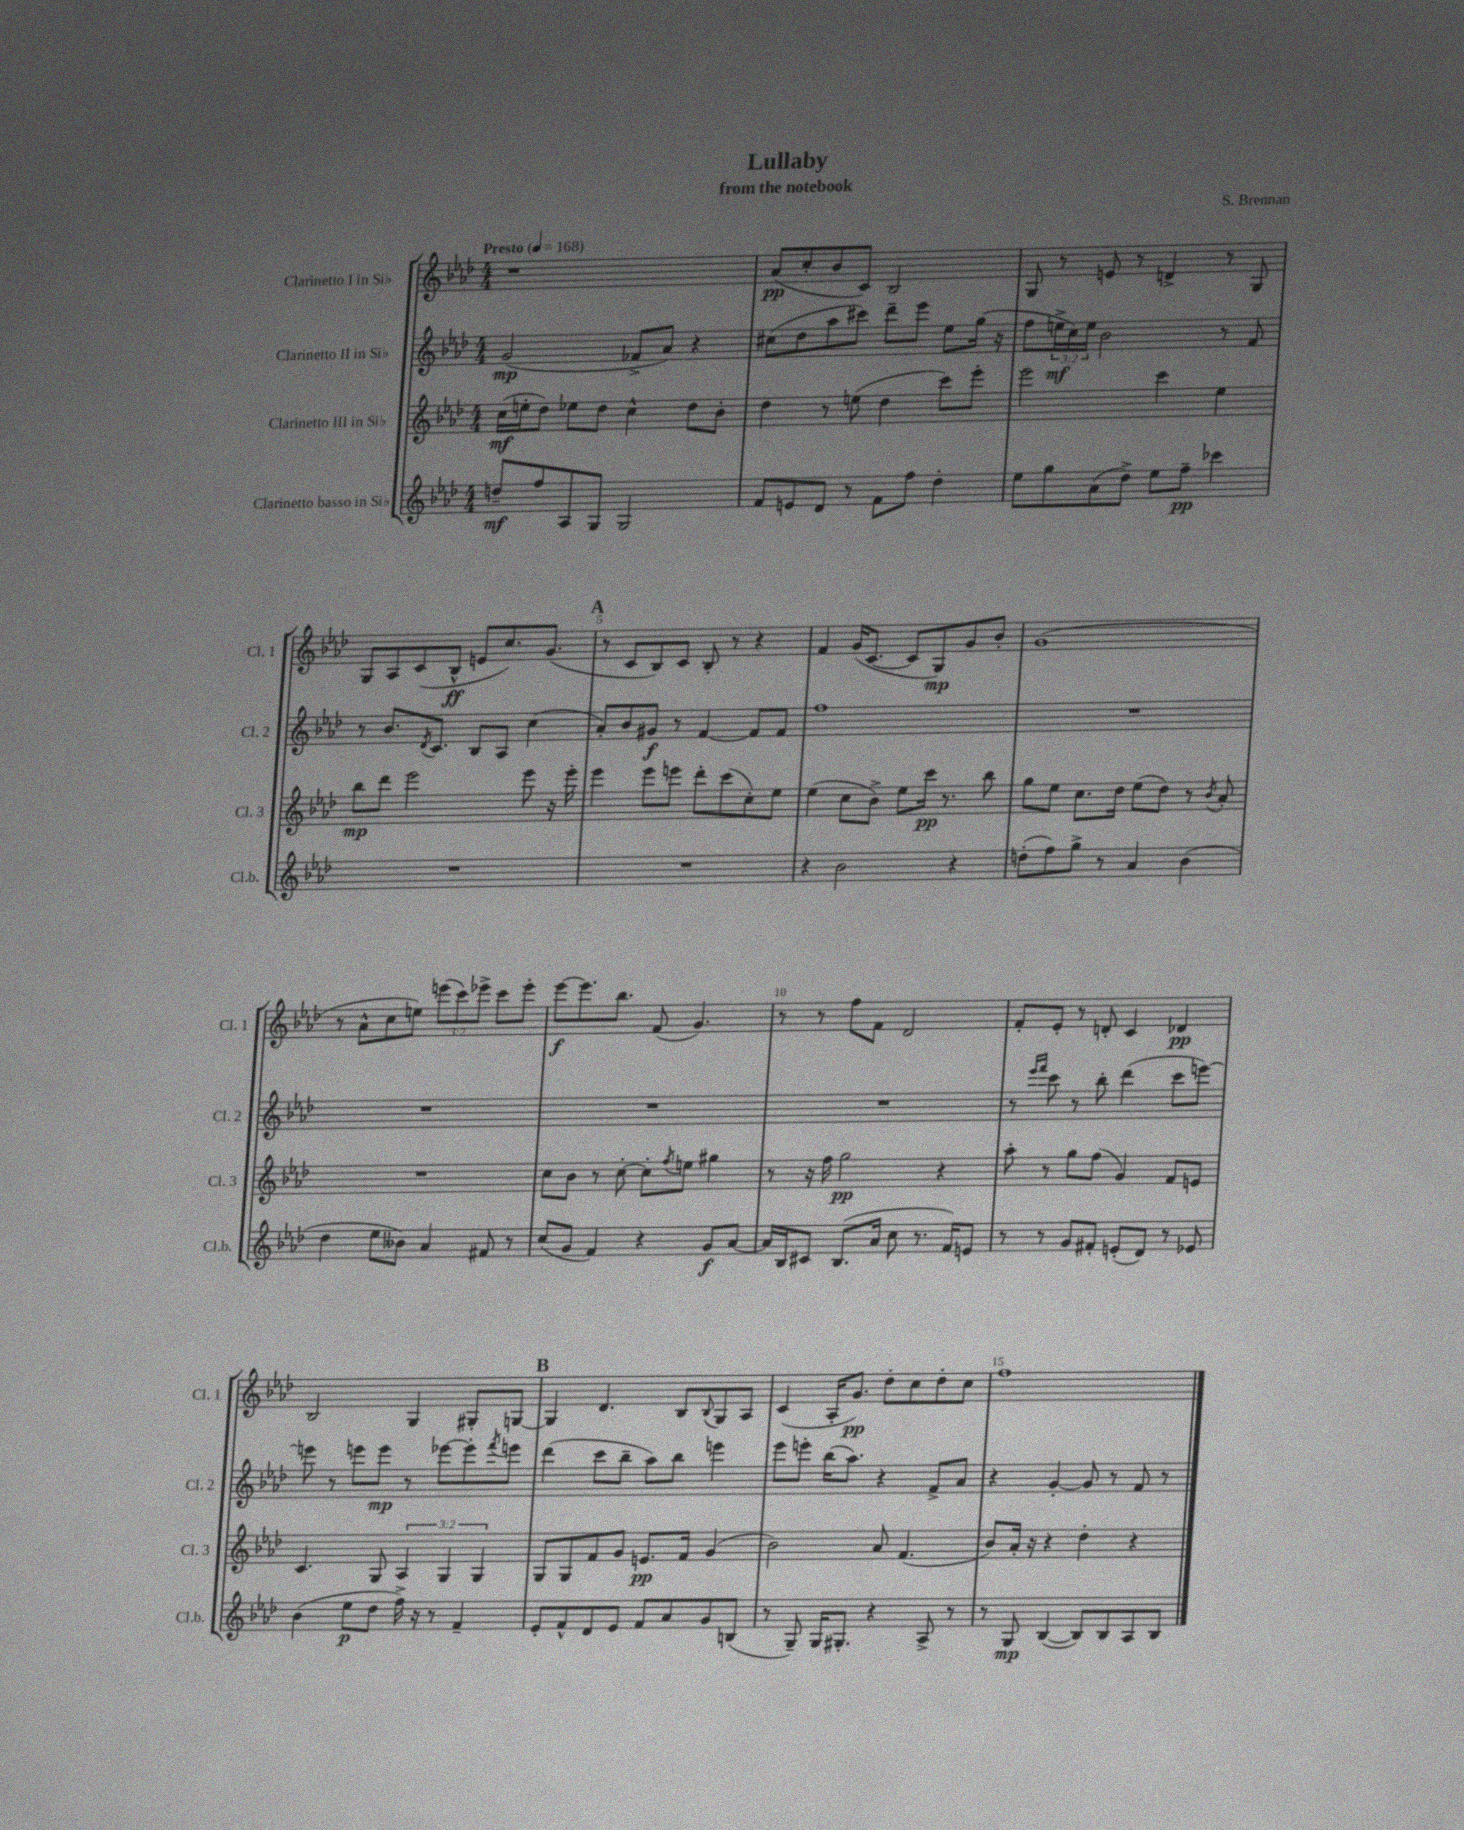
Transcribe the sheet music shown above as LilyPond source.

\header { title = "Lullaby" composer = "S. Brennan" subtitle = "from the notebook" }
<<
\new StaffGroup <<
\new Staff = "s0" \with { instrumentName = "Clarinetto I in Sib" shortInstrumentName = "Cl. 1" } {
    \clef treble \key aes \major \numericTimeSignature \time 4/4 \override Staff.TupletNumber.text = #tuplet-number::calc-fraction-text \tempo "Presto" 4 = 168
    r1 |
    aes'8\pp( c''8-. bes'8 c'8) bes2 |
    g8 r8 e'8 r8 d'4-> r8 g8 |
    g8 aes8 c'8( bes8-^\ff e'8 c''8.) g'8.( |
    \mark \markup { \bold "A" } r8 c'8 bes8) c'8 bes8-. r8 r4 |
    f'4 g'16( c'8.~ c'8 g8\mp) g'8 bes'8-. |
    g'1( |
    r8 aes'8-^ c''8 e''8) \tuplet 3/2 { e'''8( c'''8) ees'''8-> } c'''8 ees'''8-. |
    ees'''8~\f ees'''8. bes''8. f'8( g'4.) |
    r8 r8 f''8 f'8 des'2 |
    f'8-. ees'8-. r8 d'8-. c'4 des'4\pp |
    bes2 g4 gis8-. g8~ |
    \mark \markup { \bold "B" } g4 des'4. bes8 \appoggiatura { bes8 } g8 aes8 |
    c'4( aes16-. g'8.\pp) des''8-. c''8 des''8-. c''8 |
    f''1 \bar "|." |
}
\new Staff = "s1" \with { instrumentName = "Clarinetto II in Sib" shortInstrumentName = "Cl. 2" } {
    \clef treble \key aes \major \numericTimeSignature \time 4/4 \override Staff.TupletNumber.text = #tuplet-number::calc-fraction-text
    g'2\mp( fes'8-> aes'8) r4 |
    cis''8( des''8 aes''8 cis'''8) des'''8-- ees'''8 ees''8 g''16( r16 |
    f''8 \tuplet 3/2 { e''16->\mf c''16) e''16 } bes'2 r8 f'8 |
    r8 bes'8. \acciaccatura { des'8 } c'8. bes8 aes8 c''4( |
    \mark \markup { \bold "A" } aes'8-.) bes'8 gis'8\f r8 f'4~ f'8 f'8 |
    f''1 |
    R1 |
    R1 |
    R1 |
    R1 |
    r8 \grace { ees'''16 f'''16 } c'''8 r8 bes''8-. des'''4( c'''8 e'''8~) |
    e'''8 r8 e'''8 e'''8\mp r8 ees'''8~ ees'''8-. \acciaccatura { f'''8 } e'''8 |
    \mark \markup { \bold "B" } des'''4( c'''8 bes''8-- aes''8) bes''8 e'''4 |
    ees'''8 e'''8-. bes''16( aes''8.) r4 f'8-> aes'8 |
    r4 g'4~-. g'8 r8 f'8 r8 \bar "|." |
}
\new Staff = "s2" \with { instrumentName = "Clarinetto III in Sib" shortInstrumentName = "Cl. 3" } {
    \clef treble \key aes \major \numericTimeSignature \time 4/4 \override Staff.TupletNumber.text = #tuplet-number::calc-fraction-text
    c''16\mf( e''16-. des''8) ees''8 des''8 c''4-^ des''8 bes'8-. |
    des''4 r8 e''8( des''4 c'''8) ees'''8-. |
    ees'''2 c'''4 ees''4 |
    bes''8\mp des'''8 ees'''2 ees'''8 r16 ees'''16-. |
    \mark \markup { \bold "A" } ees'''4 ees'''8 e'''8 des'''8-. c'''8( c''8-.) ees''8 |
    ees''4( c''8 bes'8->) ees''8 c'''16\pp r8. bes''8 |
    g''8 ees''8 c''8. des''16 ees''8( des''8) r8 \acciaccatura { bes'8 } aes'8-. |
    R1 |
    c''8 bes'8 r8 c''8~-. c''8-. \acciaccatura { f''8 } e''8 gis''4 |
    r8 r16 f''16 g''2\pp r4 |
    aes''8-. r8 g''8 f''8( g'4) f'8 e'8 |
    c'4. g8 \tuplet 3/2 { aes4 g4 g4 } |
    \mark \markup { \bold "B" } g8 g8 f'8 g'8 e'8.\pp f'16 g'4( |
    bes'2) aes'8 f'4.( |
    bes'8) aes'16-. r16 r4 des''4-. r4 \bar "|." |
}
\new Staff = "s3" \with { instrumentName = "Clarinetto basso in Sib" shortInstrumentName = "Cl.b." } {
    \clef treble \key aes \major \numericTimeSignature \time 4/4
    d''8--\mf f''8 aes8 g8 g2 |
    f'8 e'8 des'8 r8 f'8 f''8 des''4-. |
    ees''8 g''8 aes'8( des''8->) ees''8 f''8--\pp ces'''4 |
    R1 |
    \mark \markup { \bold "A" } R1 |
    r4 bes'2 r4 |
    d''8-.( f''8) g''8-> r8 aes'4 bes'4( |
    des''4 ees''8 beses'8) aes'4 fis'8 r8 |
    c''8( g'8 f'4) r4 g'8\f aes'8~ |
    aes'16 bes16 cis'8 bes8.( aes'16 c''8 r8. f'16) e'8 |
    r8 r8 g'8 fis'8-. e'8-.( des'8) r8 ees'8 |
    bes'4( ees''8\p des''8 f''16->) r16 r8 f'4-- |
    \mark \markup { \bold "B" } ees'8-. f'8-^ des'8 ees'8 f'8 aes'8 g'8 b8( |
    r8 g8--) g16 gis8.-. r4 aes8-> r8 |
    r8 g8\mp bes4~( bes8) bes8 aes8 bes8 \bar "|." |
}
>>
>>
\layout { \context { \Score \override BarNumber.break-visibility = ##(#f #t #t) barNumberVisibility = #(every-nth-bar-number-visible 5) } }
